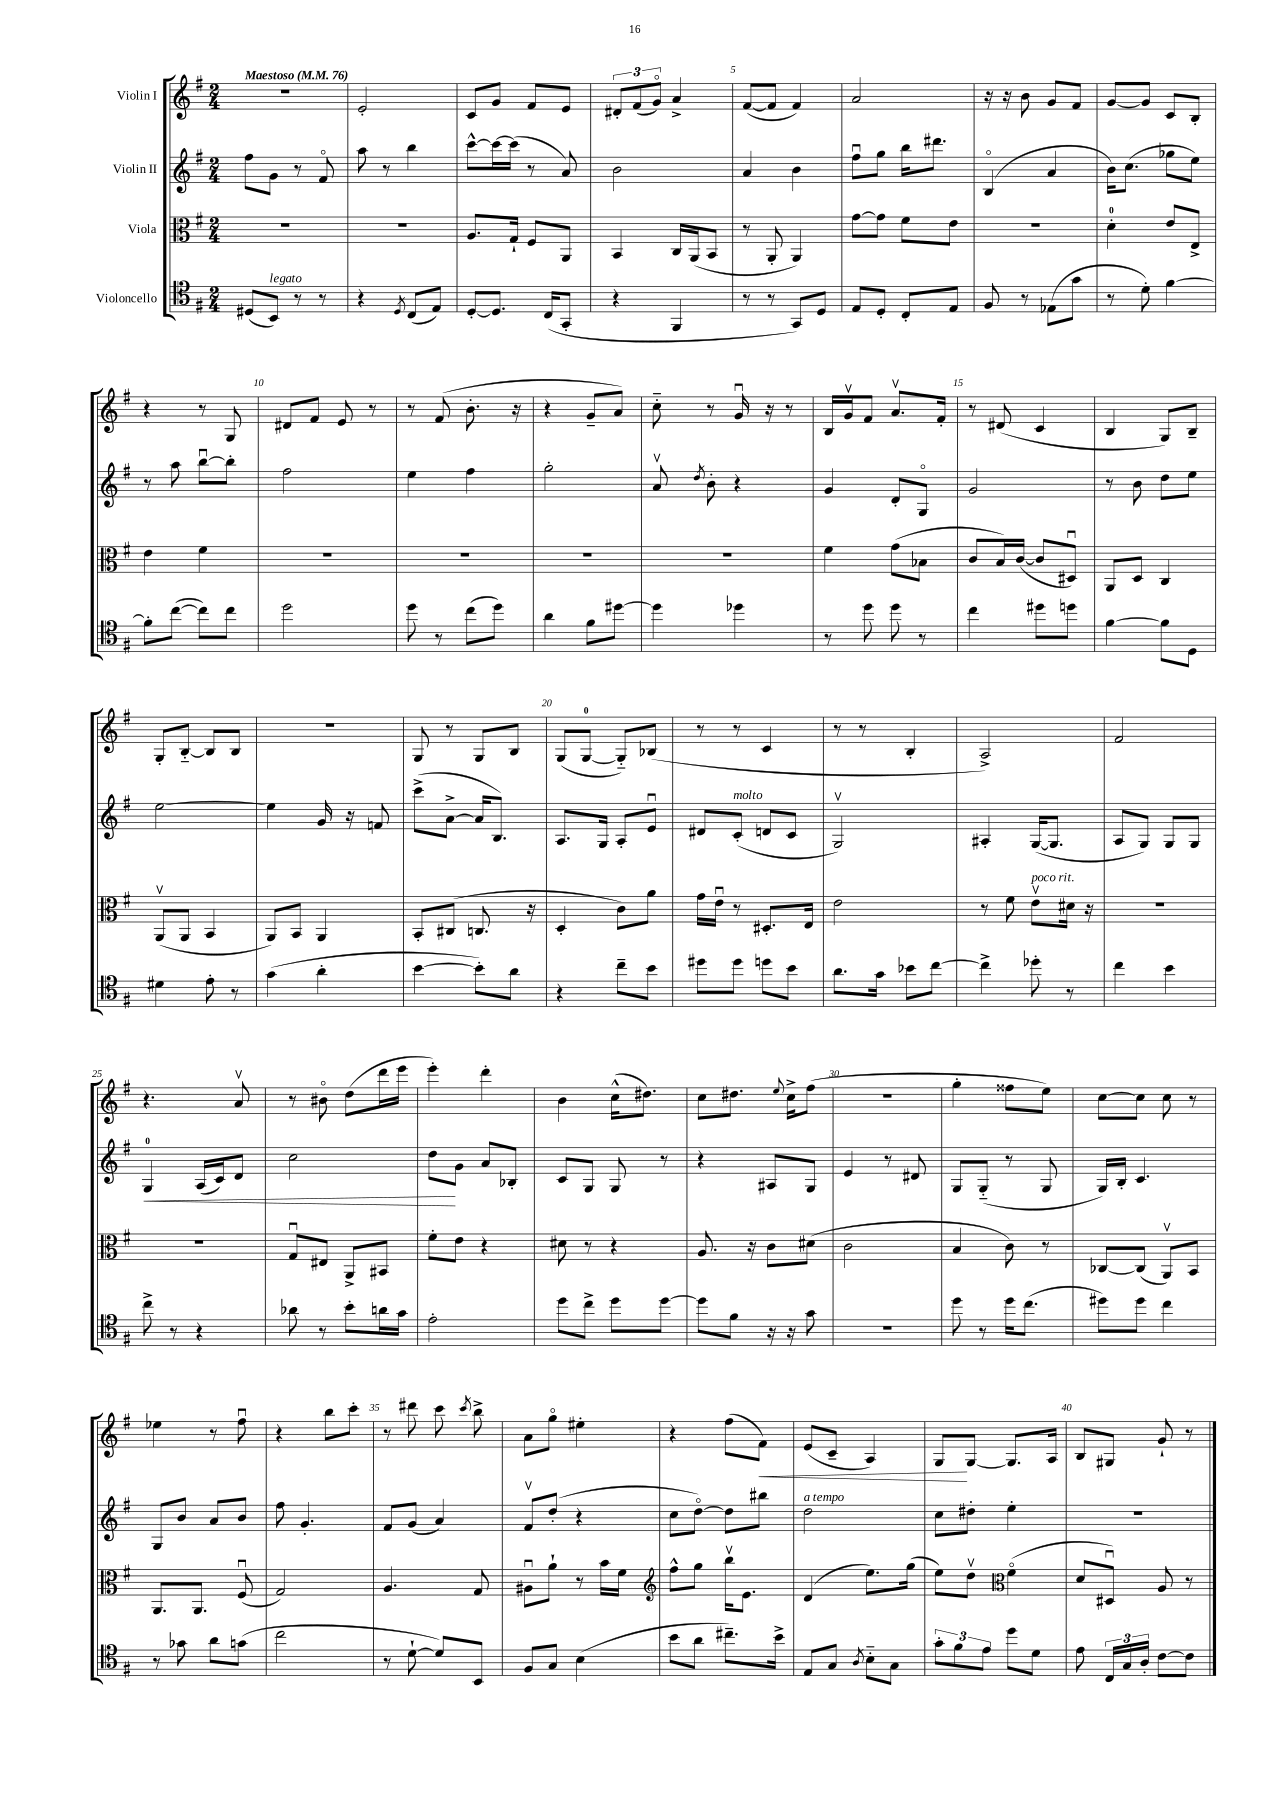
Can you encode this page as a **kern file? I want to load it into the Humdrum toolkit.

**kern	**kern	**kern	**kern
*staff4	*staff3	*staff2	*staff1
*clefC4	*clefC3	*clefG2	*clefG2
*k[f#]	*k[f#]	*k[f#]	*k[f#]
*M2/4	*M2/4	*M2/4	*M2/4
*MM76	*MM76	*MM76	*MM76
(8D#	2r	8ff#	2r
8BB)	.	8g	.
8r	.	8r	.
8r	.	8f#o	.
=	=	=	=
4r	2r	8aa	2e'
.	.	8r	.
8qD	.	.	.
(8C	.	4bb	.
8E)	.	.	.
=	=	=	=
[8D'	8.A	[8ccc^^	8c
8.D]	.	16ccc_	8g
.	16G`	(16ccc]	.
.	8F#	8r	8f#
(16C	.	.	.
8GG'	8AA	8a)	8e
=	=	=	=
4r	4BB	2b	12d#'
.	.	.	(12f#
.	.	.	12go)
4FF#	16C	.	4a^
.	(16AA	.	.
.	8BB	.	.
=	=	=	=
8r	8r	4a	([8f#
8r	8AA'	.	8f#]
8GG)	4AA)	4b	4f#)
8D	.	.	.
=	=	=	=
8E	[8g	8ff#u	2a
8D'	8g]	8gg	.
8C'	8f#	16bb	.
.	.	8.ddd#	.
8E	8e	.	.
=	=	=	=
8F#	2r	(4Bo	16r
.	.	.	16r
8r	.	.	8b
(8E-	.	4a	8g
8g	.	.	8f#
=	=	=	=
8r	4d'	16b)	[8g
.	.	(8.cc	.
8d')	.	.	8g]
[4f#	8e	8gg-	8c
.	8E^	8ee)	8B'
=	=	=	=
8f#']	4e	8r	4r
([8cc	.	8aa	.
8cc])	4f#	[8bbu	8r
8cc	.	8bb']	8G
=	=	=	=
2dd	2r	2ff#	8d#
.	.	.	8f#
.	.	.	8e
.	.	.	8r
=	=	=	=
8dd	2r	4ee	8r
8r	.	.	(8f#
(8cc	.	4ff#	8.b'
8dd)	.	.	.
.	.	.	16r
=	=	=	=
4a	2r	2gg'	4r
8f#	.	.	8g~
[8dd#	.	.	8a)
=	=	=	=
4dd#]	2r	8av	8cc'~
.	.	8qdd	.
.	.	8b'	8r
4dd-	.	4r	16gu
.	.	.	16r
.	.	.	8r
=	=	=	=
8r	4f#	4g	16B
.	.	.	16gv
8dd	.	.	8f#
8dd	(8g	8d'	8.av
8r	8B-	8Go	.
.	.	.	16f#'
=	=	=	=
4cc	8c	2g	8r
.	16B)	.	(8d#
.	([16c	.	.
8dd#	8c]	.	4c
8dd	8D#u)	.	.
=	=	=	=
[4f#	8AA	8r	4B
.	8D	8b	.
8f#]	4C	8dd	8G)
8D	.	8ee	8B~
=	=	=	=
4d#	(8AAv	[2ee	8G'
.	8AA	.	[8B'~
8e'	4BB	.	8B]
8r	.	.	8B
=	=	=	=
(4g	8AA)	4ee]	2r
.	8BB	.	.
4a'	4AA	16g	.
.	.	16r	.
.	.	8f	.
=	=	=	=
[4b	8BB'	(8ccc^	8G
.	(8C#	[8a^	8r
8b'])	8.C	16a]	8G
.	.	8.B)	.
8a	.	.	8B
.	16r	.	.
=	=	=	=
4r	4D'	8.A	(8G
.	.	.	[8G
.	.	16G	.
8cc~	8c)	8A'	8G'~])
8b	8a	8eu	(8B-
=	=	=	=
8dd#	16g	8d#	8r
.	16eu	.	.
8dd#	8r	(8c'	8r
8dd	8.D#'	8d	4c
8b	.	8c	.
.	16E	.	.
=	=	=	=
8.a	2e	2Gv)	8r
.	.	.	8r
16g	.	.	.
8b-	.	.	4B'
[8cc	.	.	.
=	=	=	=
4cc^]	8r	4A#'	2A^)
.	8f#	.	.
8dd-'	8ev	([16G	.
.	.	8.G]	.
8r	16d#	.	.
.	16r	.	.
=	=	=	=
4cc	2r	8A	2f#
.	.	8G)	.
4b	.	8G	.
.	.	8G	.
=	=	=	=
8cc^	2r	4G	4.r
8r	.	.	.
4r	.	(16A	.
.	.	16c)	.
.	.	8d	8av
=	=	=	=
8a-	8Gu	2cc	8r
8r	8E#	.	8b#o
8b'	8AA^	.	(8dd
16a	8BB#	.	16ddd
16g	.	.	16eee
=	=	=	=
2e'	8f#'	8dd	4eee')
.	8e	8g	.
.	4r	8a	4ddd'
.	.	8B-'	.
=	=	=	=
8dd	8d#	8c	4b
8cc^	8r	8G	.
8dd	4r	8G	(16cc^^
.	.	.	8.dd#)
[8dd	.	8r	.
=	=	=	=
8dd]	8.A	4r	8cc
8f#	.	.	8.dd#
.	16r	.	.
16r	8c	8A#	.
.	.	.	8qqee
16r	.	.	16cc^
8g	(8d#	8G	(8ff#
=	=	=	=
2r	2c	4e	2r
.	.	8r	.
.	.	8d#	.
=	=	=	=
8dd	4B	8G	4gg'
8r	.	(8G'~	.
16dd	8c)	8r	8ff##
(8.cc	.	.	.
.	8r	8G	8ee)
=	=	=	=
8dd#)	[8C-	16G)	[8cc
.	.	16B'	.
8dd#	(8C-]	4.c	8cc]
4cc	8AAv)	.	8cc
.	8BB	.	8r
=	=	=	=
8r	8.AA	8G	4ee-
8g-	.	8b	.
.	8.AA	.	.
8a	.	8a	8r
(8g	(8F#u	8b	8ff#u
=	=	=	=
2cc	2G)	8ff#	4r
.	.	4.g'	.
.	.	.	8bb
.	.	.	8ccc'
=	=	=	=
8r	4.A	8f#	8r
[8d`	.	(8g	8ddd#
8d])	.	4a)	8ccc
.	.	.	8qccc
8BB	8G	.	8bb^
=	=	=	=
8F#	8A#u	8f#v	8a
8G	8a`	(8dd'	8ggo
(4B	8r	4r	4ee#'
.	16b	.	.
.	16f#	.	.
=	=	=	=
*	*clefG2	*	*
8b	8ff#^^	8cc	4r
8a	8gg	[8ddo)	.
8.cc#~)	16bbv	8dd]	(8ff#
.	8.e	.	.
.	.	8bb#	8f#)
16b^	.	.	.
=	=	=	=
8E	(4d	2dd	(8e
8G	.	.	8c~
8qA	.	.	.
8B'~	8.ee)	.	4A)
8G	.	.	.
.	(16gg	.	.
=	=	=	=
12g'	8ee)	8cc	8G
12f#	.	.	.
.	8ddv	8dd#'	[8G
12e	.	.	.
*	*clefC3	*	*
8dd	(4f#o	4ee'	8.G]
8d	.	.	.
.	.	.	16A
=	=	=	=
8e	8d	2r	8B
24C	8D#u)	.	8G#
24G	.	.	.
24A'	.	.	.
[8c	8A	.	8g`
8c]	8r	.	8r
==	==	==	==
*-	*-	*-	*-
